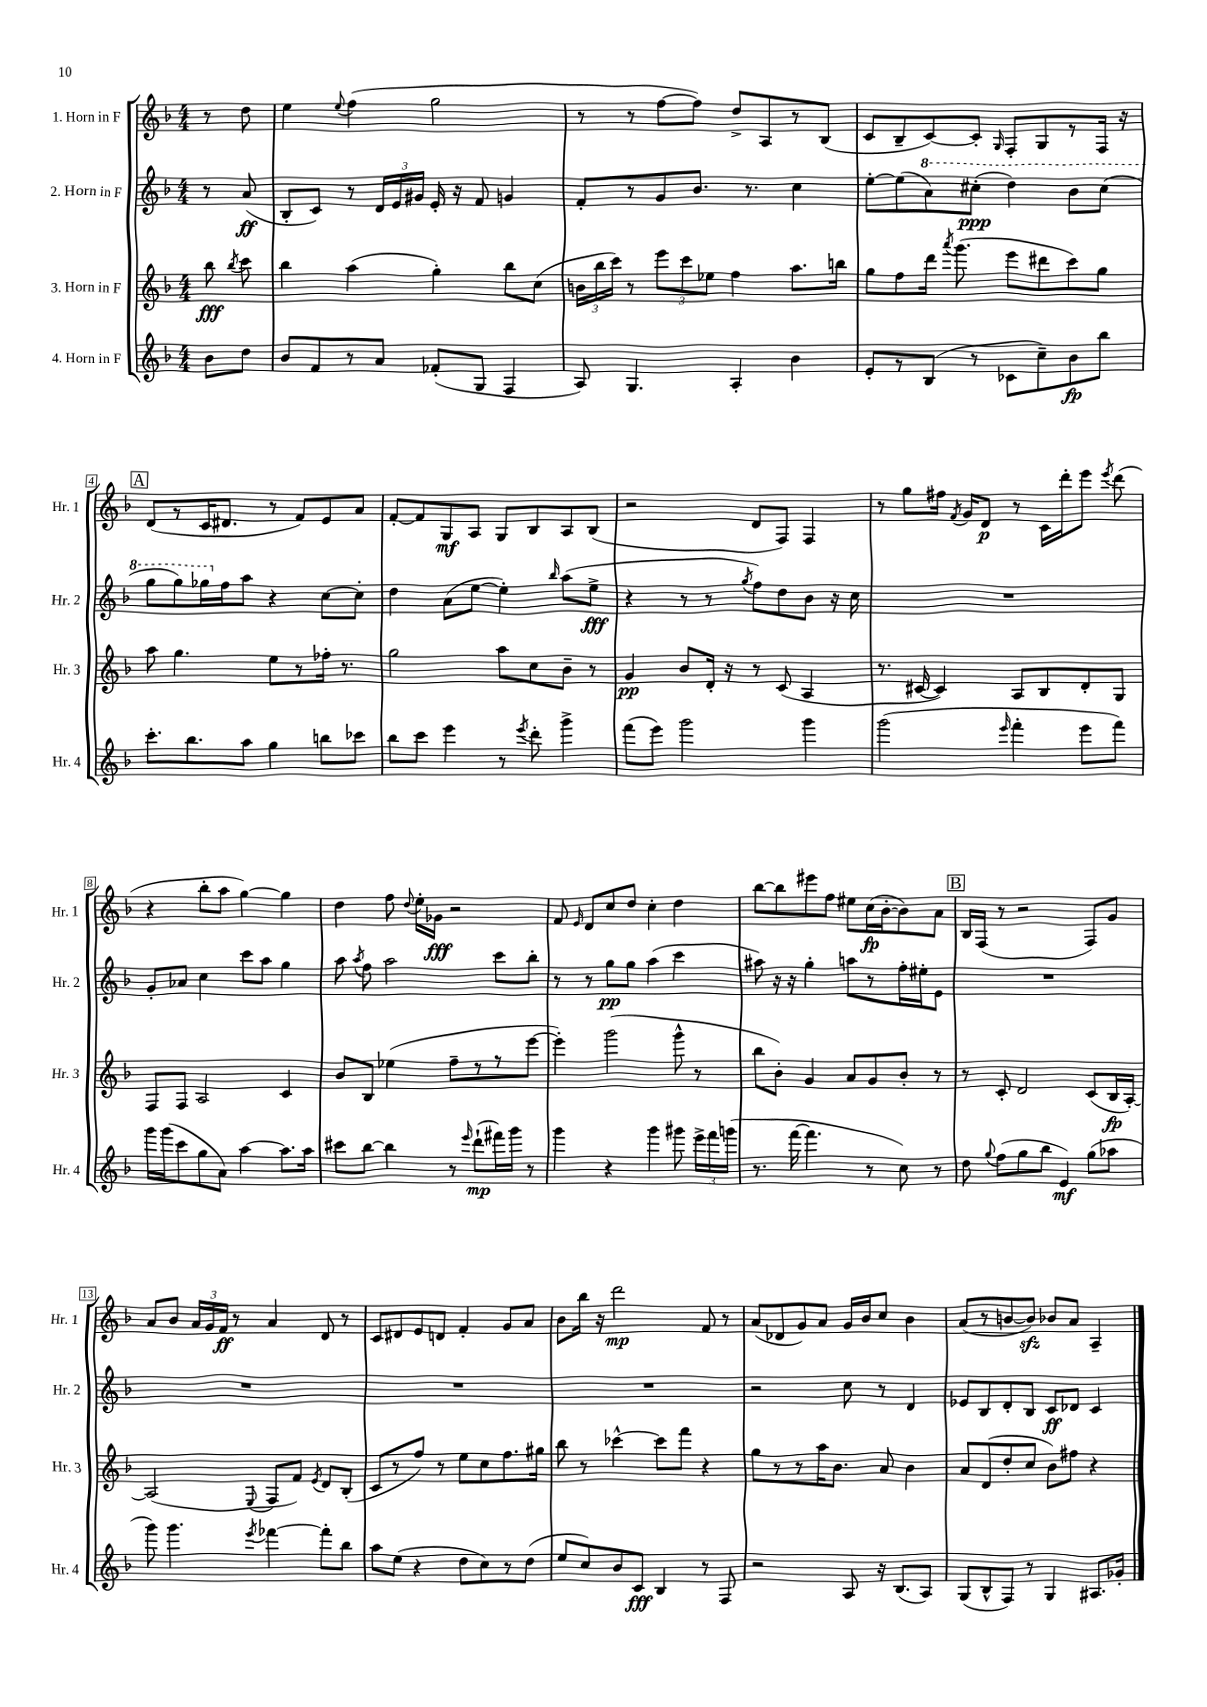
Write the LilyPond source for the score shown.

<<
\new StaffGroup <<
\new Staff = "s0" \with { instrumentName = "1. Horn in F" shortInstrumentName = "Hr. 1" } {
    \clef treble \key f \major \numericTimeSignature \time 4/4 \partial 4
    \autoBeamOff r8 d''8 |
    e''4 \appoggiatura { e''8 } f''4( g''2 |
    r8 r8 f''8[~ f''8]) d''8[-> a8 r8 bes8]( |
    c'8[ bes8-- c'8~) c'8]-. \grace { g16 } f8[-. g8 r8 f16] r16 |
    \mark \markup { \box "A" } d'8[( r8 c'16 dis'8.] r8 f'8[) e'8 a'8] |
    f'8[~-. f'8 g8\mf a8] g8[ bes8 a8 bes8]( |
    r2 d'8[ f8]) f4 |
    r8 g''8[ fis''16] \acciaccatura { f'8 } g'16[ d'8]\p r8 c'16[ d'''16-. e'''8] \acciaccatura { e'''8 } d'''8( |
    r4 bes''8[-. a''8] g''4~) g''4 |
    d''4 f''8 \appoggiatura { d''8 } e''16[-. ges'16]\fff r2 |
    f'8 \grace { e'16 } d'8[ c''8 d''8] c''4-. d''4 |
    bes''8[~ bes''8 eis'''8 f''8] eis''8[ c''16\fp( bes'16~-. bes'8) a'8] |
    \mark \markup { \box "B" } bes16[ f16]( r8 r2 f8[) g'8] |
    a'8[ bes'8] \tuplet 3/2 { a'16[ g'16 f'16]\ff } r8 a'4 d'8 r8 |
    c'8[ dis'8 e'8 d'8] f'4-. g'8[ a'8] |
    bes'8[ bes''16] r16 d'''2\mp f'8 r8 |
    a'8[( des'8 g'8) a'8] g'16[ bes'16 c''8] bes'4 |
    a'8[( r8 b'8~ b'8]\sfz) bes'8[ a'8] a4-- \bar "|." |
}
\new Staff = "s1" \with { instrumentName = "2. Horn in F" shortInstrumentName = "Hr. 2" } {
    \clef treble \key f \major \numericTimeSignature \time 4/4 \partial 4
    \autoBeamOff r8 a'8\ff( |
    bes8[-. c'8]) r8 \tuplet 3/2 { d'16[ e'16 gis'16] } e'16-. r16 f'8 g'4 |
    f'8[-. r8 g'8 bes'8.] r8. c''4 |
    e''8[~-. e''8( \ottava #1 a''8) cis'''8]-.\ppp( d'''4) bes''8[ cis'''8]( |
    \mark \markup { \box "A" } g'''8[ g'''8) ges'''16 \ottava #0 f''16 a''8] r4 c''8[~ c''8]-. |
    d''4 a'8[( e''8]~ e''4-.) \grace { bes''16 } a''8[( e''8]->\fff |
    r4 r8 r8 \acciaccatura { g''8 } f''8[) d''8 bes'8] r16 c''16 |
    R1 |
    g'8[-. aes'8] c''4 c'''8[ a''8] g''4 |
    a''8 \acciaccatura { a''8 } f''8 a''2 c'''8[ bes''8]-. |
    r8 r8 g''8[\pp g''8] a''4( c'''4 |
    ais''8) r16 r16 g''4-. a''8[ r8 f''16-. eis''16-. e'8] |
    \mark \markup { \box "B" } R1 |
    R1 |
    R1 |
    R1 |
    r2 c''8 r8 d'4 |
    ees'8[ bes8 d'8-. bes8] c'8[\ff des'8] c'4 \bar "|." |
}
\new Staff = "s2" \with { instrumentName = "3. Horn in F" shortInstrumentName = "Hr. 3" } {
    \clef treble \key f \major \numericTimeSignature \time 4/4 \partial 4
    \autoBeamOff bes''8\fff \acciaccatura { bes''8 } c'''8 |
    bes''4 a''4( g''4-.) bes''8[ c''8]( |
    \tuplet 3/2 { b'16[ bes''16 c'''16]) } r8 \tuplet 3/2 { e'''8[ c'''8 ees''8] } f''4 a''8.[ b''16] |
    g''8[ f''8 d'''16] \acciaccatura { a'''8 } g'''8.( e'''8[ dis'''8 c'''8) g''8] |
    \mark \markup { \box "A" } a''8 g''4. e''8[ r8 fes''16]-. r8. |
    g''2 a''8[ c''8 bes'8]-- r8 |
    g'4\pp bes'8[ d'16]-. r16 r8 c'8( a4 |
    r8. cis'16~ cis'4) a8[ bes8 d'8-. g8] |
    f8[ f8] a2 c'4 |
    bes'8[ bes8] ees''4( f''8[-- r8 r8 e'''8]~ |
    e'''4-.) g'''2( g'''8-^ r8 |
    bes''8[ bes'8]-.) g'4 a'8[ g'8 bes'8]-. r8 |
    \mark \markup { \box "B" } r8 c'8-. d'2 c'8[( bes16\fp a16]~-.) |
    a2( \appoggiatura { e8 } f8[ f'8]) \acciaccatura { e'8 } d'8[ bes8]-.( |
    c'8[ r8 f''8]) r8 e''8[ c''8 f''8. gis''16] |
    bes''8 r8 ces'''4~-^ ces'''8[ f'''8] r4 |
    g''8[ r8 r8 a''16 bes'8.] a'8 bes'4 |
    a'8[ d'8( d''8-. c''8] bes'8[) fis''8] r4 \bar "|." |
}
\new Staff = "s3" \with { instrumentName = "4. Horn in F" shortInstrumentName = "Hr. 4" } {
    \clef treble \key f \major \numericTimeSignature \time 4/4 \partial 4
    \autoBeamOff bes'8[ d''8] |
    bes'8[ f'8 r8 a'8] fes'8[-.( g8] f4 |
    a8) g4. a4-. bes'4 |
    e'8[-. r8 bes8]( r8 ces'8[ c''8--) bes'8\fp bes''8] |
    \mark \markup { \box "A" } c'''8.[-. bes''8. a''8] g''4 b''8[ ces'''8] |
    bes''8[ c'''8] e'''4 r8 \acciaccatura { e'''8 } d'''8-. g'''4-> |
    f'''8[( e'''8]) g'''2 g'''4 |
    g'''2( \grace { e'''16 } f'''4-. e'''8[ f'''8]) |
    g'''16[ g'''16( c'''8 g''8 a'8]) a''4~ a''8.[ a''16] |
    cis'''8[ bes''8]~ bes''4 r8 \grace { e'''16 } d'''8[-!\mp( fis'''16) g'''16] r8 |
    g'''4 r4 g'''4 gis'''8 \tuplet 3/2 { e'''16[-> f'''16 g'''16]( } |
    r8. f'''16~ f'''4. r8 c''8) r8 |
    \mark \markup { \box "B" } d''8 \appoggiatura { g''8 } f''8[( g''8 bes''8] e'4\mf) g''8[( aes''8] |
    g'''8) g'''4. \acciaccatura { e'''8 } fes'''4~ fes'''8[-. bes''8] |
    a''8[ e''8]( r4 d''8[ c''8) r8 d''8]( |
    e''8[ c''8) bes'8 c'8]\fff bes4 r8 f8 |
    r2 a8 r16 bes8.[( a8]) |
    g8[( bes8-^ f8]) r8 g4 ais8.[ ges'16]-. \bar "|." |
}
>>
>>
\layout { \context { \Score \override BarNumber.stencil = #(make-stencil-boxer 0.1 0.3 ly:text-interface::print) } }
